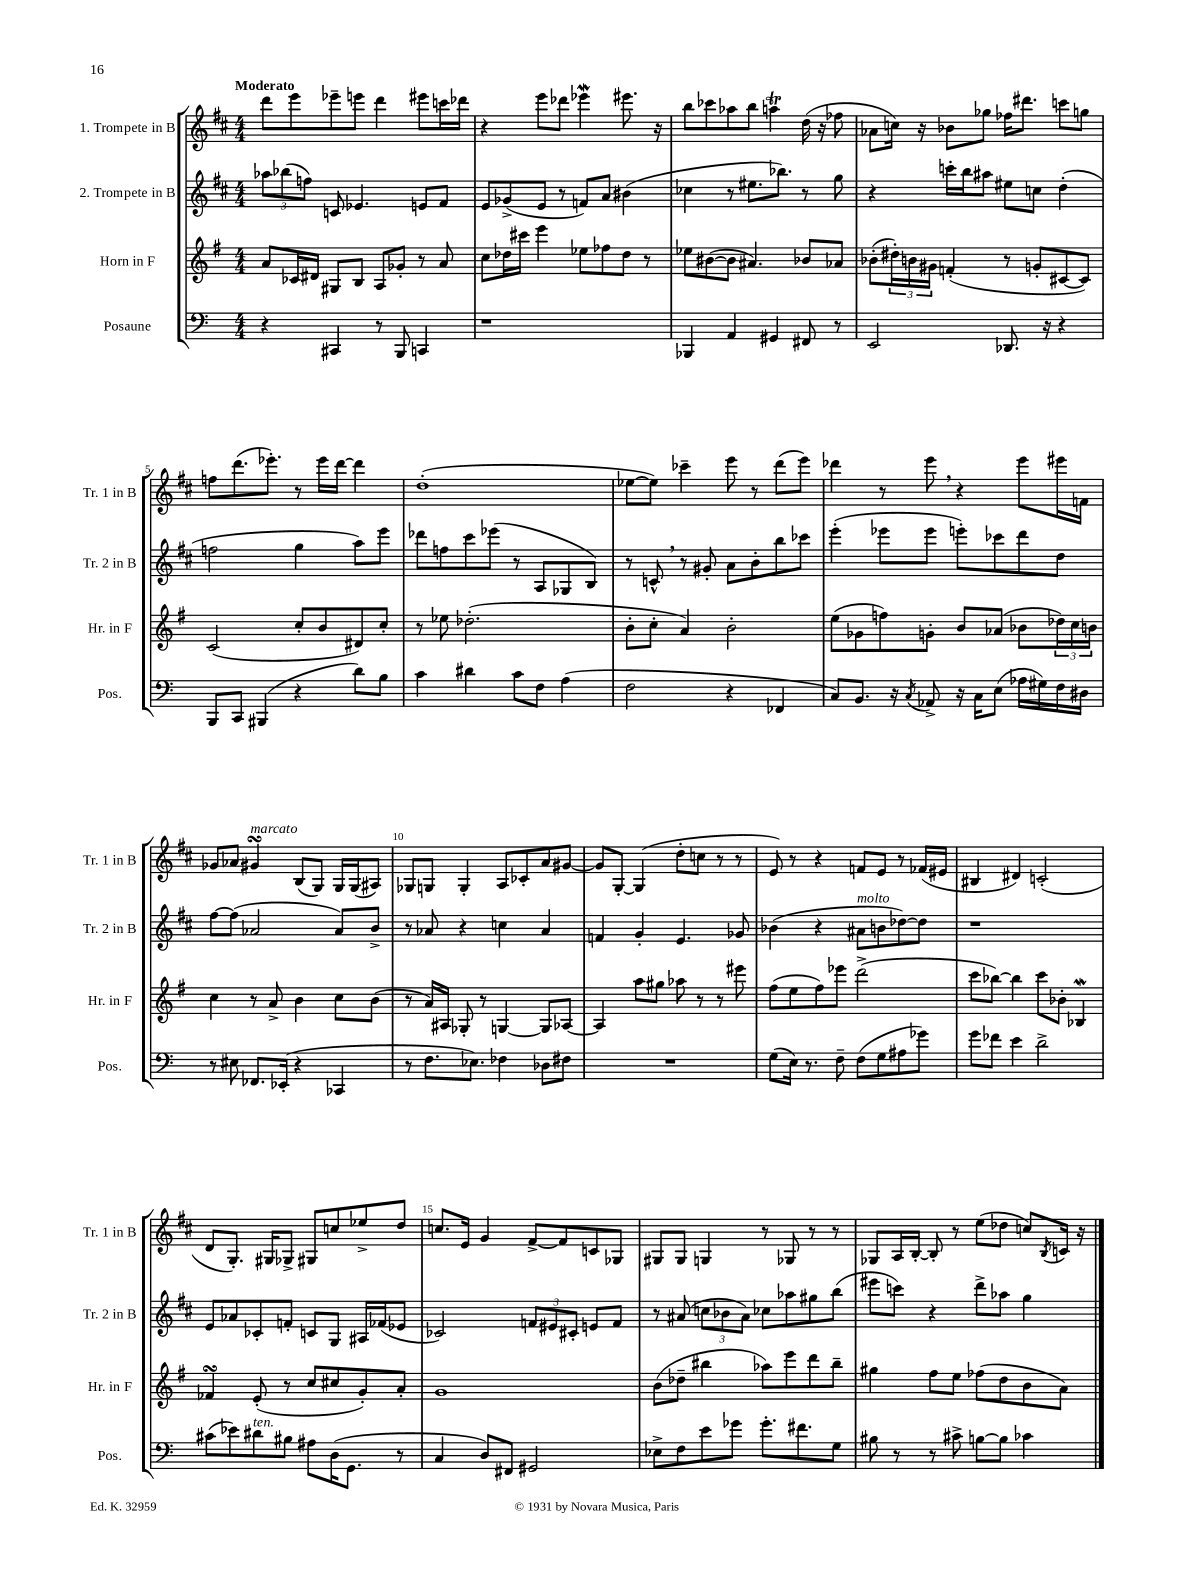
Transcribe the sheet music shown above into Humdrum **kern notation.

**kern	**kern	**kern	**kern
*staff4	*staff3	*staff2	*staff1
*clefF4	*clefG2	*clefG2	*clefG2
*k[]	*k[f#]	*k[f#c#]	*k[f#c#]
*M4/4	*M4/4	*M4/4	*M4/4
4r	8a	12aa-	8ddd
.	.	(12bb-	.
.	16c-	.	8eee
.	.	12ff)	.
.	16d#	.	.
4CC#	8G#	8c	8eee-~
.	8B	4.e-	8eee
8r	8A	.	4ddd
8BBB	8g-'	.	.
4CC	8r	8e	8eee#
.	8a	8f#	16ccc
.	.	.	16ddd-
=	=	=	=
1r	8cc	8e	4r
.	16dd-	(8g-^	.
.	16ccc#	.	.
.	4eee	8e	8eee
.	.	8r	8ddd-
.	8ee-	8f)	4eee-
.	8ff-	8a	.
.	8dd-	(4b#	8.eee#
.	8r	.	.
.	.	.	16r
=	=	=	=
4BBB-	8ee-	4cc-	8bb
.	([8b#	.	8ccc-
4AA	8b#]	8r	8aa-
.	4.a#)	8.ee#	8bb
4GG#	.	.	4aa
.	.	8.bb-)	.
8FF#	8b-	8r	(16dd
.	.	.	16r
8r	8a-	8gg	8ff-
=	=	=	=
2EE	(8b-'	4r	8a-
.	24dd#')	.	16cc)
.	24b	.	.
.	.	.	16r
.	24g#	.	.
.	(4f'	16ccc'	8b-
.	.	16bb	.
.	.	8aa#	8gg-
8.DD-	8r	8ee#	16ff-
.	.	.	8.ddd#
.	8g'	8cc	.
16r	.	.	.
4r	[8c#	(4dd'	8ccc
.	8c#])	.	8gg
=	=	=	=
8BBB	(2c	2ff	8ff
8CC	.	.	(8.ddd
(4BBB#	.	.	.
.	.	.	8.eee-')
4r	8cc'	4gg	8r
.	8b	.	16eee-
.	.	.	[16ddd
8d)	8d#)	8aa)	4ddd]
8B	8cc'	8eee	.
=	=	=	=
4c	8r	8ddd-	(1dd'
.	8ee-	8ff	.
4d#	(2.dd-'	8ccc#	.
.	.	(8eee-	.
8c	.	8r	.
8F	.	8A	.
(4A	.	8G-	.
.	.	8B)	.
=	=	=	=
2F	8b'	8r	[8ee-
.	8cc'	8c^^	8ee-])
.	4a)	8r	4ccc-~
.	.	8g#'	.
4r	2b'	8a	8eee
.	.	8b'	8r
4FF-	.	8bb	(8ddd
.	.	8ccc-	8eee)
=	=	=	=
8C)	(8ee	(4eee'	4ddd-
8.BB	8g-	.	.
.	8ff)	8eee-	8r
16r	.	.	.
8qC	.	.	.
8AA-^	8g'	8eee-	8eee
16r	8b	8eee')	4r
16C	.	.	.
(8E	(8a-	8ccc-	.
16A-	8b-	8ddd	8eee
16G#)	.	.	.
16F	24dd-)	8dd	16eee#
.	24cc	.	.
16D#	.	.	16f
.	24b	.	.
=	=	=	=
8r	4cc	[8ff#	8g-
8E#	.	(8ff#]	8a-
8.FF-	8r	2a-	4g#
.	8a^	.	.
(16EE-'	.	.	.
4r	4b	.	(8B
.	.	.	8G)
4CC-	8cc	8a-)	16G
.	.	.	(16G
.	(8b	8b^	8A#)
=	=	=	=
8r	8r	8r	8G-
8.F	16a)	8a-	8G
.	16A#	.	.
.	8G-'	4r	4G'
8.E-)	.	.	.
.	8r	.	.
4F-	[4G	4cc	8A
.	.	.	8c-'
8D-	8G]	4a-	8a
8F#	[8A-	.	[8g#
=	=	=	=
1r	4A-]	4f	8g#]
.	.	.	[8G'
.	8aa	4g'	(4G]
.	8gg#	.	.
.	8aa-	4.e	8dd'
.	8r	.	8cc
.	8r	.	8r
.	8eee#	8g-	8r
=	=	=	=
(8G	(8ff#	(4b-	8e)
16E)	8ee	.	8r
8.r	.	.	.
.	8ff#)	4r	4r
8F~	8eee-	.	.
(8F	(2ddd^	8a#	8f
8G	.	8b	8e
8A#	.	[8dd-)	8r
8g-)	.	8dd-]	(16f-
.	.	.	16e#
=	=	=	=
8g	8ccc	1r	4B#
8f-	[8bb-)	.	.
4e	4bb-]	.	4d#)
2d^	8ccc	.	(2c'
.	8b-'	.	.
.	4B-	.	.
=	=	=	=
(8c#	4f-	8e	8d
8e-)	.	8a-	8.G')
8d#	(8e'	8c-'	.
.	.	.	16G#
8B#	8r	8f'	8G-^
8A#	8cc	8c	8G#
(16D	8cc#	8G	8cc
8.GG	.	.	.
.	8g')	16A#	8ee-^
.	.	(16f-	.
8r	8a'	8e-	8dd
=	=	=	=
4C	1g	2c-)	8.cc
.	.	.	16e
8D)	.	.	4g
8FF#	.	.	.
2GG#	.	12f	[8f#^
.	.	12e#	.
.	.	.	8f#]
.	.	12c#'	.
.	.	8e	8c
.	.	8f	8G-
=	=	=	=
8E-^	(8b	8r	8G#
8F	8dd-~	(8a#	8G#
8e	4bb#	12cc	4G
.	.	12b-	.
8g-	.	.	.
.	.	12a#)	.
8.g-'	8aa-)	8cc-	8r
.	8eee	8aa-	8G-
8.f#	.	.	.
.	8ddd	8gg#	8r
8G	8bb#~	(8bb	8r
=	=	=	=
8B#	4gg#	8eee#	8G-
8r	.	8ccc)	16A
.	.	.	[16B'
8r	8ff#	4r	8B']
8c#^	8ee	.	8r
[8B	(8ff-	8ddd^	(8ee
8B]	8dd	8aa-	8dd-
4c-	8b	4gg	8cc)
.	.	.	8qB
.	8a)	.	16c
.	.	.	16r
==	==	==	==
*-	*-	*-	*-
